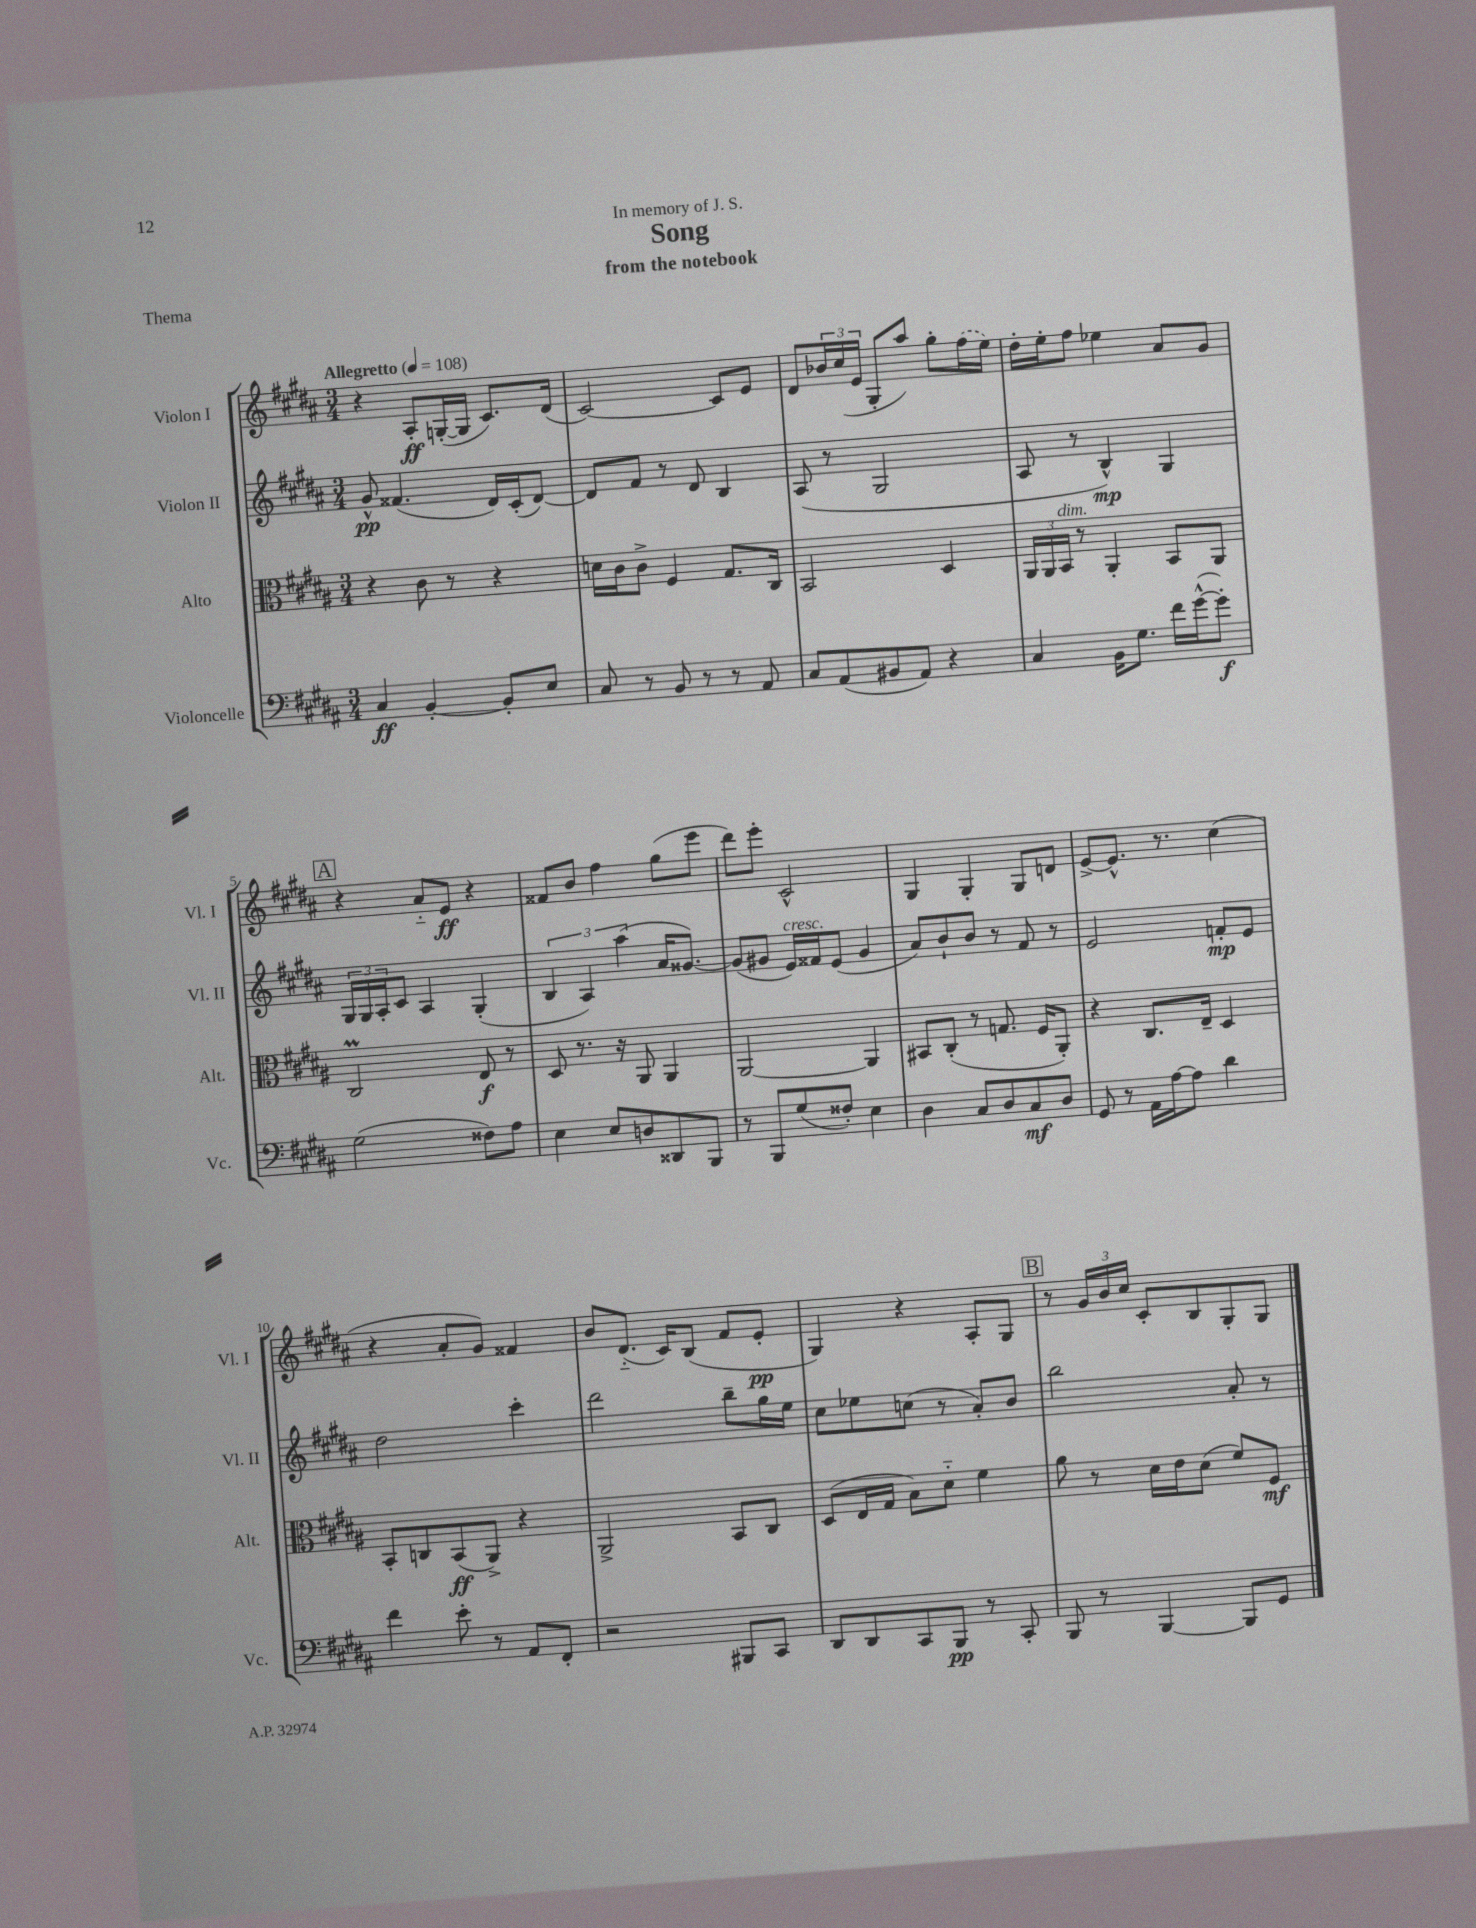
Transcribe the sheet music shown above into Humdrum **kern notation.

**kern	**kern	**kern	**kern
*staff4	*staff3	*staff2	*staff1
*clefF4	*clefC3	*clefG2	*clefG2
*k[f#c#g#d#a#]	*k[f#c#g#d#a#]	*k[f#c#g#d#a#]	*k[f#c#g#d#a#]
*M3/4	*M3/4	*M3/4	*M3/4
*MM108	*MM108	*MM108	*MM108
4C#	4r	8g#^^	4r
.	.	(4.f##	.
[4BB'	8c#	.	8A#'
.	8r	.	([16G'
.	.	.	16G]
8BB']	4r	16d#)	8.c#)
.	.	(16c#'	.
8E	.	[8d#)	.
.	.	.	(16d#
=	=	=	=
8C#	16d	8d#]	[2c#)
.	16c#	.	.
8r	8c#^	8f#	.
8BB	4F#	8r	.
8r	.	8d#	.
8r	8.G#	4B	8c#]
8AA#	.	.	8e
.	16C#	.	.
=	=	=	=
8C#	2BB	(8A#	8d#
(8AA#	.	8r	24b-
.	.	.	(24cc#
.	.	.	24e
8BB#	.	2G#	8G#'
8AA#)	.	.	8aa#)
4r	4D#	.	8gg#'
.	.	.	(16ff#
.	.	.	16ee)
=	=	=	=
4C#	24AA#	8A#	16dd#'
.	24AA#	.	.
.	.	.	16ee'
.	24BB	.	.
.	8r	8r	8ff#
16BB	4AA#'	4B^^)	4ee-
8.G#	.	.	.
16f#	8BB	4G#	8a#
([16g#^^	.	.	.
8g#'])	8AA#	.	8g#
=	=	=	=
(2G#	2C#	24G#	4r
.	.	24G#	.
.	.	24A#'	.
.	.	8c#	.
.	.	4A#	8a#'~
.	.	.	8e
8F##)	8E	(4G#'	4r
8A#	8r	.	.
=	=	=	=
4E	8D#	6B	8f##
.	8.r	.	8b
.	.	6A#)	.
8E	.	.	4ff#
.	16r	.	.
.	.	(6aa#	.
8D	8AA#	.	.
8DD##	4AA#	16a#	(8gg#
.	.	[8.g##)	.
8BBB	.	.	8eee
=	=	=	=
8r	[2AA#	(8g##]	8ddd#)
8BBB	.	8g#	8eee'
(8G#	.	16e)	2c#^^
.	.	16f##	.
8F##')	.	(8e	.
4E	4AA#]	4g#	.
=	=	=	=
4D#	8BB#	8a#)	4G#
.	(8C#'	8b`	.
8C#	8r	8b	4G#'
8D#	8.G	8r	.
8C#	.	8f#	8G#
.	16F#	.	.
8D#	8AA#')	8r	8d
=	=	=	=
8GG#	4r	2e	[8e^
8r	.	.	8.e^^]
16AA#	8.C#	.	.
[16A#	.	.	8.r
8A#]	.	.	.
.	16E~	.	.
4d#	4D#	8f'	(4cc#
.	.	8e	.
=	=	=	=
4f#	8BB'	2dd#	4r
.	8C	.	.
8e'	(8BB	.	8a#'
8r	8AA#^)	.	8g#)
8AA#	4r	4ccc#'	4f##
8FF#'	.	.	.
=	=	=	=
2r	2AA#^	2ddd#	8b
.	.	.	(8.d#'~
.	.	.	16c#)
.	.	.	(8B
8BBB#	8BB	8bb~	8f#
8CC#	8C#	16gg#	8e'
.	.	16ee	.
=	=	=	=
8DD#	(8D#	8cc#	4G#)
8DD#	16E	8ee-	.
.	16G#	.	.
8CC#	8B)	(8cc	4r
8BBB	8d#'~	8r	.
8r	4f#	8a#')	8A#'
8CC#'	.	8b	8G#
=	=	=	=
8BBB	8a#	2bb	8r
8r	8r	.	24g#
.	.	.	24b
.	.	.	24cc#
[4BBB	16d#	.	8c#'
.	16e	.	.
.	(8d#	.	8B
8BBB]	8f#)	8a#'	8G#'
8GG#	8F#	8r	8G#
==	==	==	==
*-	*-	*-	*-
